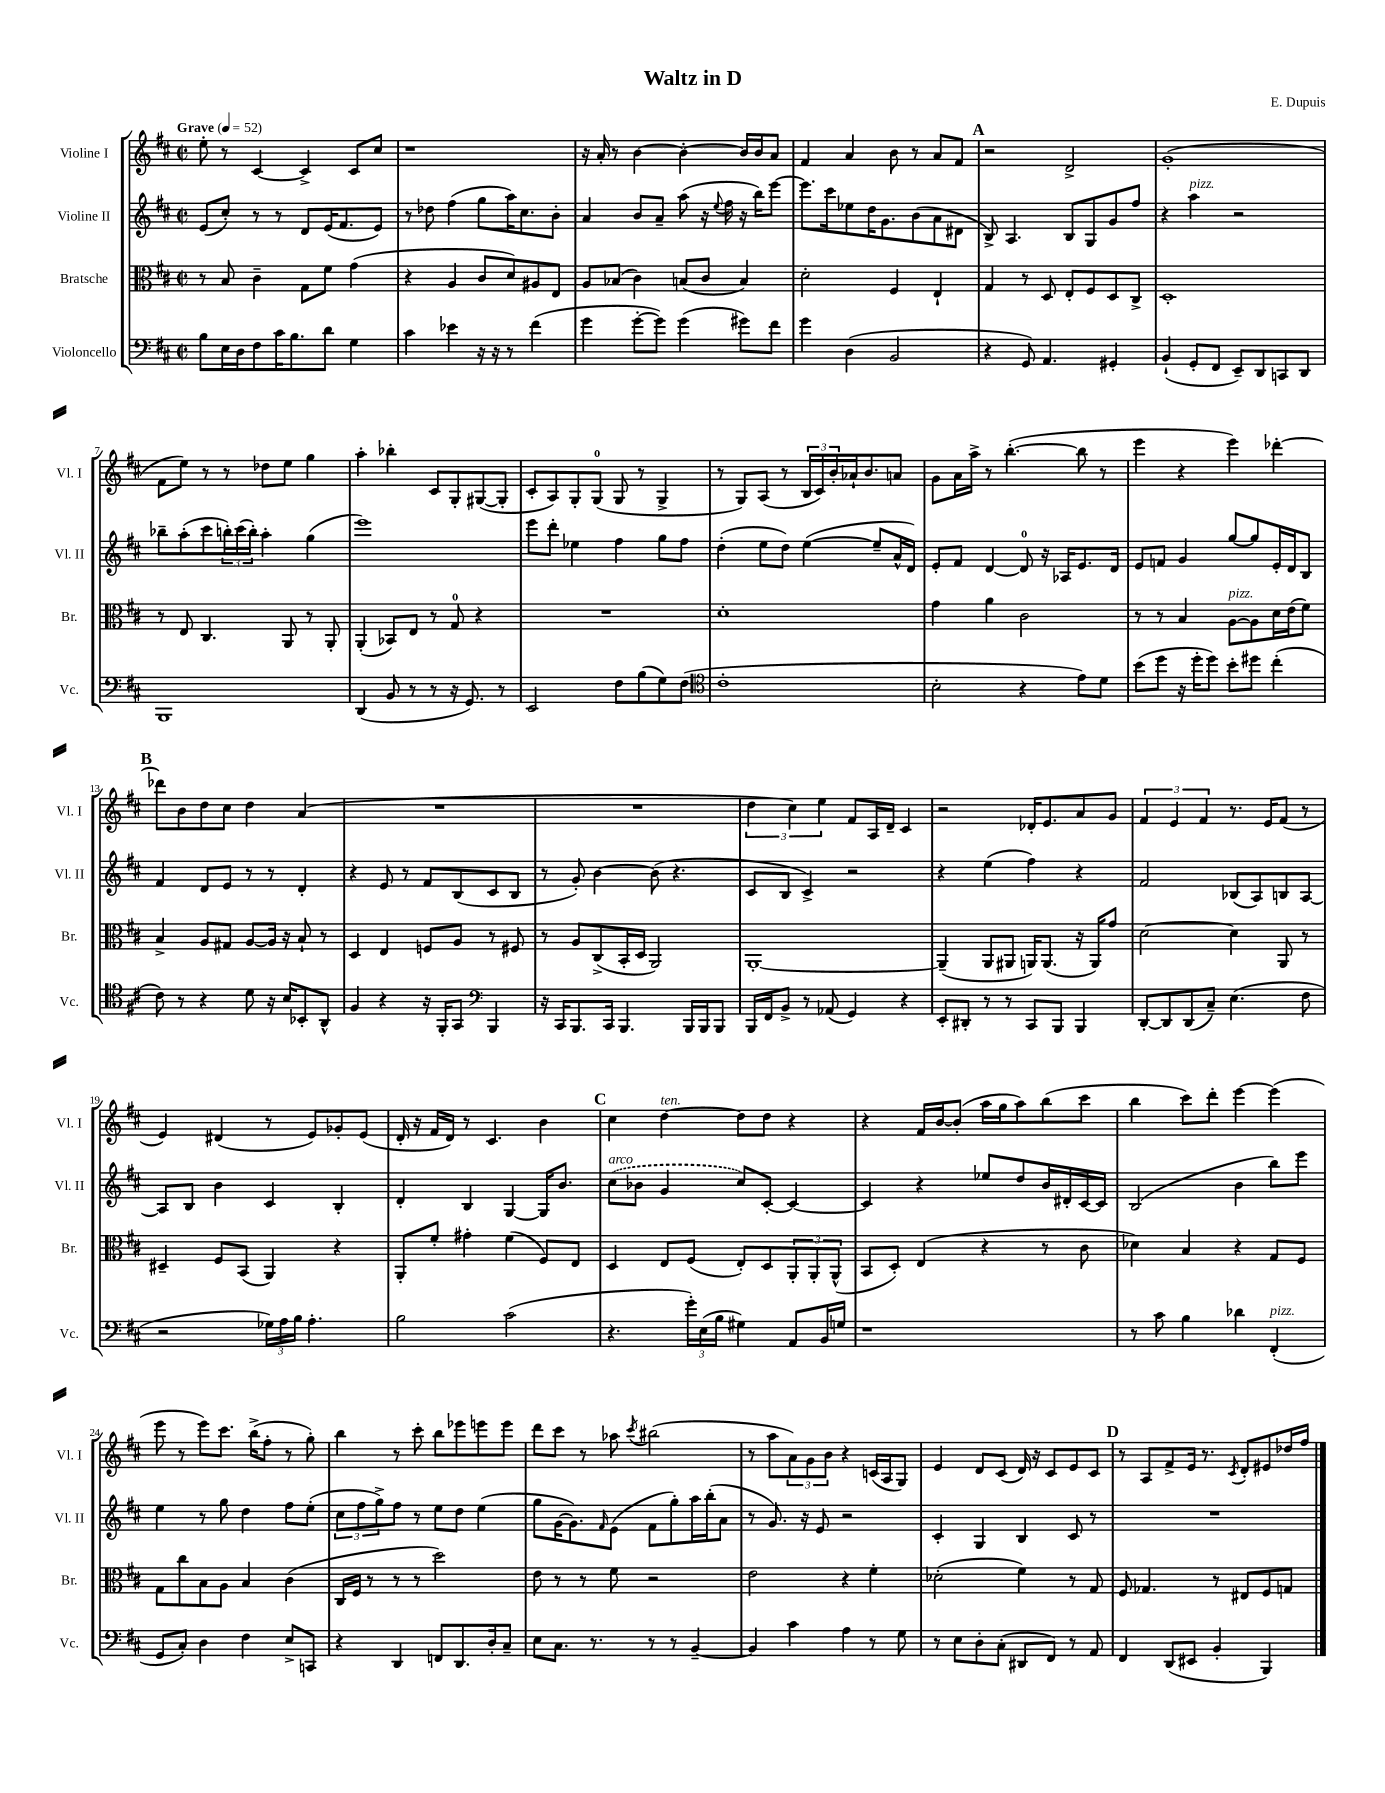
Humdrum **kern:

**kern	**kern	**kern	**kern
*staff4	*staff3	*staff2	*staff1
*clefF4	*clefC3	*clefG2	*clefG2
*k[f#c#]	*k[f#c#]	*k[f#c#]	*k[f#c#]
*M2/2	*M2/2	*M2/2	*M2/2
*met(c|)	*met(c|)	*met(c|)	*met(c|)
*MM52	*MM52	*MM52	*MM52
8B	8r	(8e	8ee'
16E	8B	8cc#')	8r
16D	.	.	.
8F#	4c#~	8r	[4c#
16c#	.	8r	.
8.B	.	.	.
.	8G	8d	4c#^]
8d	8f#	(16e	.
.	.	8.f#	.
4G	(4g	.	8c#
.	.	8e)	8cc#
=	=	=	=
4c#	4r	8r	1r
.	.	8dd-	.
4e-	4A	(4ff#	.
16r	8c#	8gg	.
16r	.	.	.
8r	8d)	16aa)	.
.	.	8.cc#	.
(4f#	8A#	.	.
.	8E	8b'	.
=	=	=	=
4g	8A	4a	16r
.	.	.	16a'
.	(8B-	.	8r
[8g'	4c#)	8b	[4b
8g])	.	8a~	.
(4g	(8B	(8aa	4b'_
.	8c#	16r	.
.	.	8qqee	.
.	.	16ff#	.
8g#)	4B)	16r	16b]
.	.	16bb)	16b
8f#	.	[8eee	8a
=	=	=	=
4g	2d'	8.eee]	4f#
.	.	16ccc#	.
(4D	.	8ee-	4a
.	.	16dd	.
.	.	8.g	.
2BB	4F#	.	8b
.	.	(8b	8r
.	4E`	8a	8a
.	.	8d#	8f#
=	=	=	=
4r	4G	8B^)	2r
.	.	4.A	.
8GG)	8r	.	.
4.AA	8D	.	.
.	8E'	8B	2d^
.	8F#	8G	.
4GG#'	8D	8g	.
.	8C#^	8ff#	.
=	=	=	=
(4BB`	1D'	4r	(1g'
8GG'	.	4aa	.
8FF#	.	.	.
8EE~)	.	2r	.
8DD	.	.	.
8CC	.	.	.
8DD	.	.	.
=	=	=	=
1BBB	8r	8bb-~	8f#
.	8E	(8aa'	8ee)
.	4.C#	8ccc#	8r
.	.	24bb')	8r
.	.	(24ccc#	.
.	.	24bb')	.
.	.	4aa'	8dd-
.	8AA	.	8ee
.	8r	(4gg	4gg
.	8AA'	.	.
=	=	=	=
(4DD	(4AA'	1eee)	4aa'
8BB	8BB-)	.	4bb-'
8r	8E	.	.
8r	8r	.	8c#
16r	8G	.	8G'
8.GG)	.	.	.
.	4r	.	([8G#
8r	.	.	8G#']
=	=	=	=
2EE	1r	8eee	8c#'
.	.	8ddd'	8A)
.	.	4ee-	8G'
.	.	.	(8G
8F#	.	4ff#	8G
(8B	.	.	8r
8G)	.	8gg	4G^
(8F#	.	8ff#	.
=	=	=	=
*clefC4	*	*	*
1c#'	1d'	(4dd'	8r
.	.	.	8G)
.	.	8ee	(8A
.	.	8dd)	8r
.	.	([4ee	24B
.	.	.	24c#)
.	.	.	24b'
.	.	.	16a-`
.	.	.	8.b
.	.	8ee~]	.
.	.	16a^^	8a
.	.	16d)	.
=	=	=	=
2B'	4g	8e'	8g
.	.	8f#	16a
.	.	.	16aa^
.	4a	[4d	8r
.	.	.	([4.bb'
4r	2c#	8d]	.
.	.	16r	.
.	.	16A-	.
8e)	.	8.e	8bb]
8d	.	.	8r
.	.	16d	.
=	=	=	=
(8b	8r	8e	4eee
8dd	8r	8f	.
16r	4B	4g	4r
16dd'	.	.	.
8dd)	.	.	.
8b'	[8A	[8gg	4eee)
8dd#	8A]	8gg]	.
(4cc#'	16d	16e'	[4ddd-'
.	(16e	16d	.
.	8f#)	8B	.
=	=	=	=
8c#)	4B^	4f#	8ddd-]
8r	.	.	8b
4r	8A	8d	8dd
.	8G#	8e	8cc#
8d	[8A	8r	4dd
16r	16A]	8r	.
16B	16r	.	.
8BB-'	8B`	4d'	(4a
8AA^^	8r	.	.
=	=	=	=
4F#	4D	4r	1r
4r	4E	8e	.
.	.	8r	.
16r	8F	8f#	.
16FF#'	.	.	.
8GG	8A	(8B	.
*clefF4	*	*	*
4BBB	8r	8c#	.
.	8F#	8B	.
=	=	=	=
16r	8r	8r	1r
16CC#	.	.	.
8.BBB	8A	8g')	.
.	(8C#^	[4b	.
16CC#	.	.	.
4.BBB	16BB'	.	.
.	16D	.	.
.	2AA)	(8b]	.
.	.	4.r	.
16BBB	.	.	.
16BBB	.	.	.
8BBB	.	.	.
=	=	=	=
16BBB	[1AA'	8c#	6dd
16FF#	.	.	.
8BB^	.	8B	.
.	.	.	6cc#)
8r	.	4c#^)	.
.	.	.	6ee
(8AA-	.	.	.
4GG)	.	2r	8f#
.	.	.	16A
.	.	.	16d~
4r	.	.	4c#
=	=	=	=
8EE'	(4AA~]	4r	2r
8DD#'	.	.	.
8r	8AA	(4ee	.
8r	8AA#	.	.
8CC#	16AA)	4ff#)	16d-'
.	(8.AA	.	8.e
8BBB	.	.	.
4BBB	16r	4r	8a
.	16AA)	.	.
.	8g	.	8g
=	=	=	=
[8DD'	[2d	2f#	6f#
8DD]	.	.	.
.	.	.	6e
(8DD	.	.	.
.	.	.	6f#
8C#~)	.	.	.
(4.E	4d]	(8B-	8.r
.	.	8A)	.
.	.	.	16e
.	8AA	8B	(8f#
8F#	8r	[8A	8r
=	=	=	=
2r	4D#~	8A]	4e)
.	.	8B	.
.	8F#	4b	(4d#
.	(8BB	.	.
24G-)	4AA)	4c#	8r
24A	.	.	.
24B	.	.	.
4.A'	.	.	8e)
.	4r	4B'	8g-'
.	.	.	(8e
=	=	=	=
2B	8AA'	4d'	16d'
.	.	.	16r
.	8f#'	.	16f#
.	.	.	16d)
.	4g#'	4B	8r
.	.	.	4.c#
(2c#	(4f#	[4G	.
.	8F#)	16G]	4b
.	.	8.b	.
.	8E	.	.
=	=	=	=
4.r	4D	(8cc#	4cc#
.	.	8b-	.
.	8E	4g	[4dd
24g')	(8F#	.	.
(24E	.	.	.
24B	.	.	.
4G#)	8E')	8cc#)	8dd]
.	8D	[8c#'	8dd
8AA	12AA'	4c#_	4r
.	12AA'	.	.
16BB	.	.	.
.	(12AA^^	.	.
16G	.	.	.
=	=	=	=
1r	8BB	4c#]	4r
.	8D')	.	.
.	(4E	4r	16f#
.	.	.	[16b
.	.	.	(8b']
.	4r	8ee-	16aa
.	.	.	16gg
.	.	8dd	8aa)
.	8r	16b	(8bb
.	.	16d#'	.
.	8c#	[16c#	8ccc#
.	.	16c#]	.
=	=	=	=
8r	4d-)	(2B	4bb
8c#	.	.	.
4B	4B	.	8ccc#)
.	.	.	8ddd'
4d-	4r	4b	[4eee
(4FF#'	8G	8bb)	(4eee]
.	8F#	8eee	.
=	=	=	=
8GG	8G	4ee	8eee
8C#')	8cc#	.	8r
4D	8B	8r	8eee)
.	8A	8gg	8.ccc#
4F#	4B	4dd	.
.	.	.	(16bb^
.	.	.	8ff#'
8E^	(4c#	8ff#	8r
8CC	.	(8ee'	8gg')
=	=	=	=
4r	16C#	12cc#	4bb
.	16F#	.	.
.	.	12ff#	.
.	8r	.	.
.	.	12gg^)	.
4DD	8r	8ff#	8r
.	8r	8r	8ccc#'
8FF	2dd)	8ee	8bb
8.DD	.	8dd	8eee-
.	.	(4ee	8eee
16D'	.	.	.
8C#~	.	.	8eee
=	=	=	=
8E	8e	8gg	8ddd
8.C#	8r	[16g	8ccc#
.	.	8.g])	.
.	8r	.	8r
8.r	.	.	.
.	.	16qqf#	.
.	8f#	(8e	8aa-
.	.	.	8qccc#
8r	2r	8f#	(2bb#
8r	.	8gg')	.
[4BB~	.	16aa	.
.	.	(16bb'	.
.	.	8a	.
=	=	=	=
4BB]	2e	8r	8r
.	.	8.g)	8aa
4c#	.	.	12a)
.	.	16r	.
.	.	.	12g
.	.	8e	.
.	.	.	12b
4A	4r	2r	4r
8r	4f#'	.	(16c
.	.	.	16A
8G	.	.	8G)
=	=	=	=
8r	(2d-'	4c#'	4e
8E	.	.	.
8D'	.	4G	8d
(8C#'	.	.	(8c#
8DD#	4f#)	4B	16d)
.	.	.	16r
8FF#)	.	.	8c#
8r	8r	8c#	8e
8AA	8G	8r	8c#
=	=	=	=
4FF#	8F#	1r	8r
.	4.G-	.	8A
(8DD	.	.	8f#^
8EE#	.	.	16e
.	.	.	8.r
4BB'	8r	.	.
.	.	.	8qc#
.	8E#	.	8d'
4BBB)	8F#	.	8e#
.	8G	.	16dd-
.	.	.	16ff#
==	==	==	==
*-	*-	*-	*-
